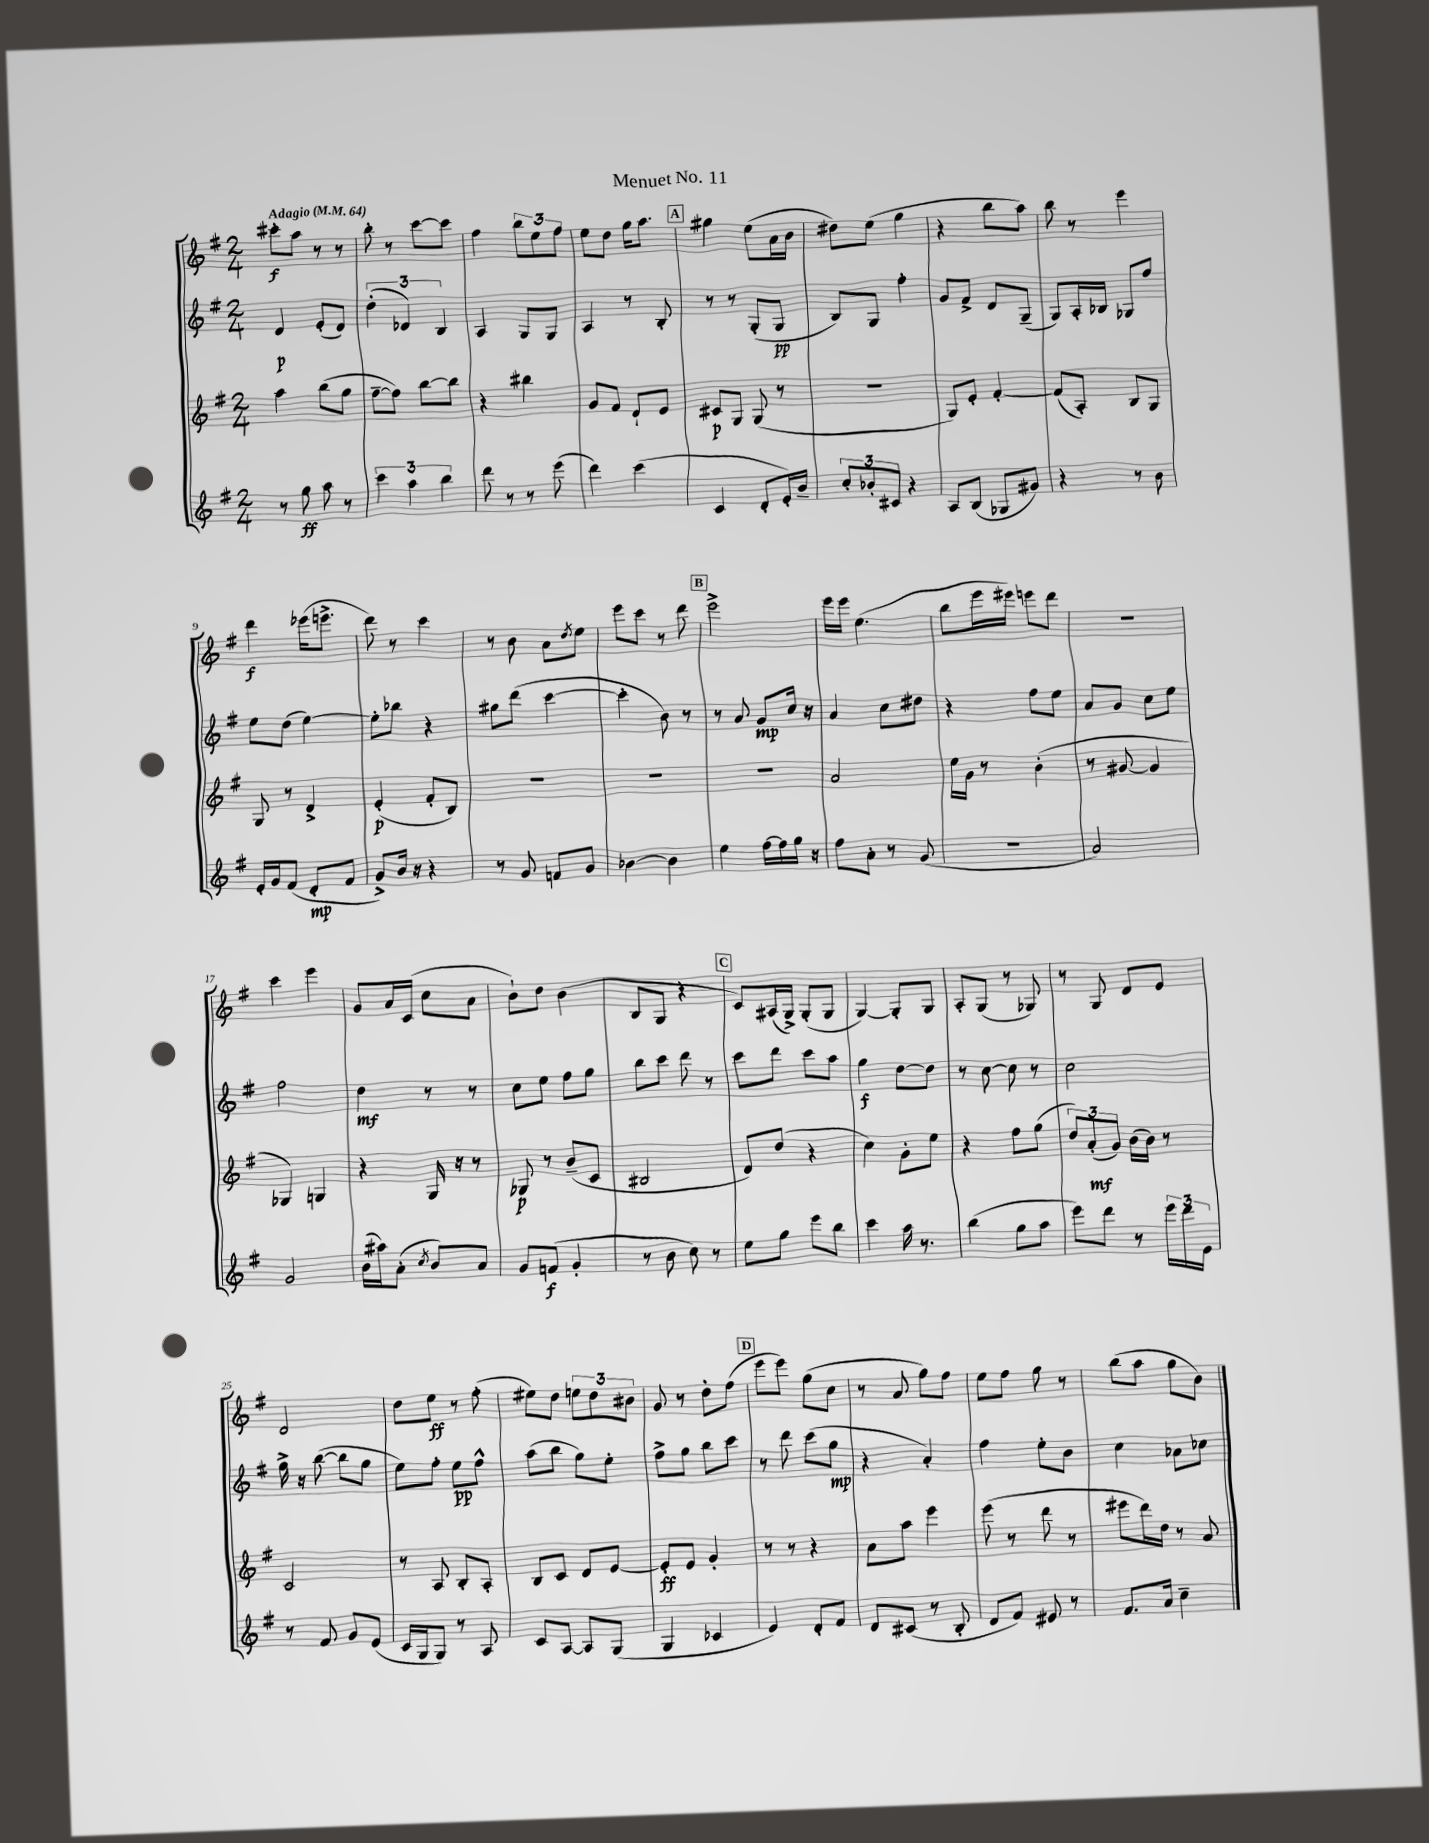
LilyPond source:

\header { title = "Menuet No. 11" }
<<
\new StaffGroup <<
\new Staff = "s0" {
    \clef treble \key g \major \numericTimeSignature \time 2/4 \tempo "Adagio" 4 = 64
    cis'''8-.\f a''8 r8 r8 |
    b''8-. r8 c'''8~ c'''8 |
    fis''4 \tuplet 3/2 { b''8 e''8 fis''8 } |
    e''8 d''8 g''16 a''8. |
    \mark \markup { \box "A" } gis''4 e''8( a'16 b'16 |
    dis''8) e''8( g''4 |
    r4 b''8 a''8) |
    b''8 r8 e'''4 |
    d'''4\f ees'''16( e'''8.-> |
    d'''8) r8 c'''4 |
    r8 b'8 a'8 \acciaccatura { d''8 } e''8 |
    e'''8 c'''8 r8 d'''8 |
    \mark \markup { \box "B" } e'''2-> |
    e'''16 e'''16 e''4.( |
    b''8 e'''16 eis'''16) e'''8 d'''8 |
    r2 |
    c'''4 e'''4 |
    g'8 a'16 c'16( c''8 a'8 |
    b'8-!) d''8 b'4( |
    b8 g8 r4 |
    \mark \markup { \box "C" } c'8) ais16( g16->) g8-.( g8 |
    g4~) g8-. g8 |
    a8-. g8( r8 ges8) |
    r8 g8 d'8 e'8 |
    d'2 |
    d''8 e''8\ff r8 fis''8-.( |
    eis''8) d''8 \tuplet 3/2 { e''8 d''8 bis'8 } |
    g'8 r8 d''8-. fis''8( |
    \mark \markup { \box "D" } e'''8 e'''8) g''8( c''8 |
    r8 a'8 g''8) fis''8 |
    e''8 fis''8 g''8 r8 |
    b''8( a''8 g''8 b'8) \bar "|." |
}
\new Staff = "s1" {
    \clef treble \key g \major \numericTimeSignature \time 2/4
    d'4\p e'8-.( d'8) |
    \tuplet 3/2 { d''4-.( des'4) b4 } |
    a4 g8 g8 |
    a4 r8 b8-. |
    \mark \markup { \box "A" } r8 r8 g8-.( g8\pp |
    b8) g8 fis''4-. |
    g'8 fis'8-> d'8 g8--( |
    g8) a16-. bes16 ges8 fis''8 |
    e''8 d''8( e''4~) |
    e''8-. bes''8 r4 |
    gis''8 d'''8( c'''4~ |
    c'''4-. b'8) r8 |
    \mark \markup { \box "B" } r8 a'8 g'8\mp c''16 r16 |
    a'4 c''8 dis''8 |
    r4 fis''8 e''8 |
    a'8 g'8 c''8 e''8 |
    fis''2 |
    d''4\mf r8 r8 |
    c''8 e''8 fis''8 g''8 |
    b''8 c'''8 d'''8 r8 |
    \mark \markup { \box "C" } c'''8 d'''8 c'''8 a''8 |
    g''4\f d''8~ d''8 |
    r8 c''8~ c''8 r8 |
    c''2 |
    g''16-> r16 b''8~( b''8 g''8 |
    e''8) fis''8-. e''8\pp fis''8-^ |
    a''8( b''8 g''8) e''8-. |
    fis''8-> g''8 b''8 c'''8 |
    \mark \markup { \box "D" } r8 d'''8 c'''8( g''8\mp |
    r4 a'4-.) |
    fis''4 e''8-. b'8 |
    c''4 aes'8 ces''8 \bar "|." |
}
\new Staff = "s2" {
    \clef treble \key g \major \numericTimeSignature \time 2/4
    a''4 b''8( g''8 |
    fis''8~-- fis''8) b''8~ b''8 |
    r4 bis''4 |
    g'8 fis'8 d'8-! e'8 |
    \mark \markup { \box "A" } cis'8\p g8 g8( r8 |
    R2 |
    g8) e'8-. fis'4~-. |
    fis'8( a8-.) b8 g8 |
    g8 r8 d'4-> |
    e'4-.\p( fis'8-. b8) |
    R2 |
    R2 |
    \mark \markup { \box "B" } R2 |
    a'2 |
    e''16 g'16 r8 b'4-.( |
    r8 gis'8~ gis'4 |
    ges4) g4 |
    r4 g16 r16 r8 |
    ges8\p r8 b'8--( c'8 |
    bis2 |
    \mark \markup { \box "C" } d'8) d''8( r4 |
    c''4) g'8-. e''8 |
    r4 fis''8 g''8( |
    \tuplet 3/2 { d''8) a'8-.\mf( g'8) } b'16( b'16) r8 |
    c'2 |
    r8 a8 b8-. a8-. |
    b8 c'8 d'8 e'8~ |
    e'8-.\ff e'8 g'4-. |
    \mark \markup { \box "D" } r8 r8 r4 |
    a'8 a''8 e'''4 |
    e'''8( r8 d'''8 r8 |
    eis'''8 d'''16) d''16 r8 a'8 \bar "|." |
}
\new Staff = "s3" {
    \clef treble \key g \major \numericTimeSignature \time 2/4
    r8 g''8\ff a''8 r8 |
    \tuplet 3/2 { c'''4 a''4 b''4 } |
    d'''8 r8 r8 e'''8( |
    d'''4) c'''4( |
    \mark \markup { \box "A" } c'4 d'8-. e'16-.) b'16-- |
    \tuplet 3/2 { c''8-. bes'8-. cis'8 } r4 |
    a8 b8( ges8 gis'8) |
    r4 r8 b'8 |
    e'16-. g'16 fis'8( d'8-.\mp fis'8 |
    g'8->) b'16 r16 r4 |
    r8 g'8 f'8 g'8 |
    bes'4~ bes'4 |
    \mark \markup { \box "B" } e''4 fis''16~ fis''16 g''16 r16 |
    fis''8 a'8-. r8 g'8( |
    R2 |
    a'2) |
    g'2 |
    b'16( ais''16) a'8-.( \acciaccatura { c''8 } b'8) a'8 |
    g'8 f'8\f( g'4-. |
    r8 b'8 c''8) r8 |
    \mark \markup { \box "C" } e''8 g''8 e'''8 b''8 |
    c'''4 a''16 r8. |
    b''4( g''8 a''8 |
    e'''8) d'''8 r8 \tuplet 3/2 { e'''16 d'''16 e'16 } |
    r8 fis'8 g'8 e'8( |
    c'16 g16 g8) r8 a8 |
    c'8 a8~ a8 g8( |
    g4 ces'4 |
    \mark \markup { \box "D" } e'4) d'8-. fis'8 |
    d'8 cis'8( r8 b8-. |
    d'8 fis'8) eis'8 r8 |
    fis'8. a'16 c''4-- \bar "|." |
}
>>
>>
